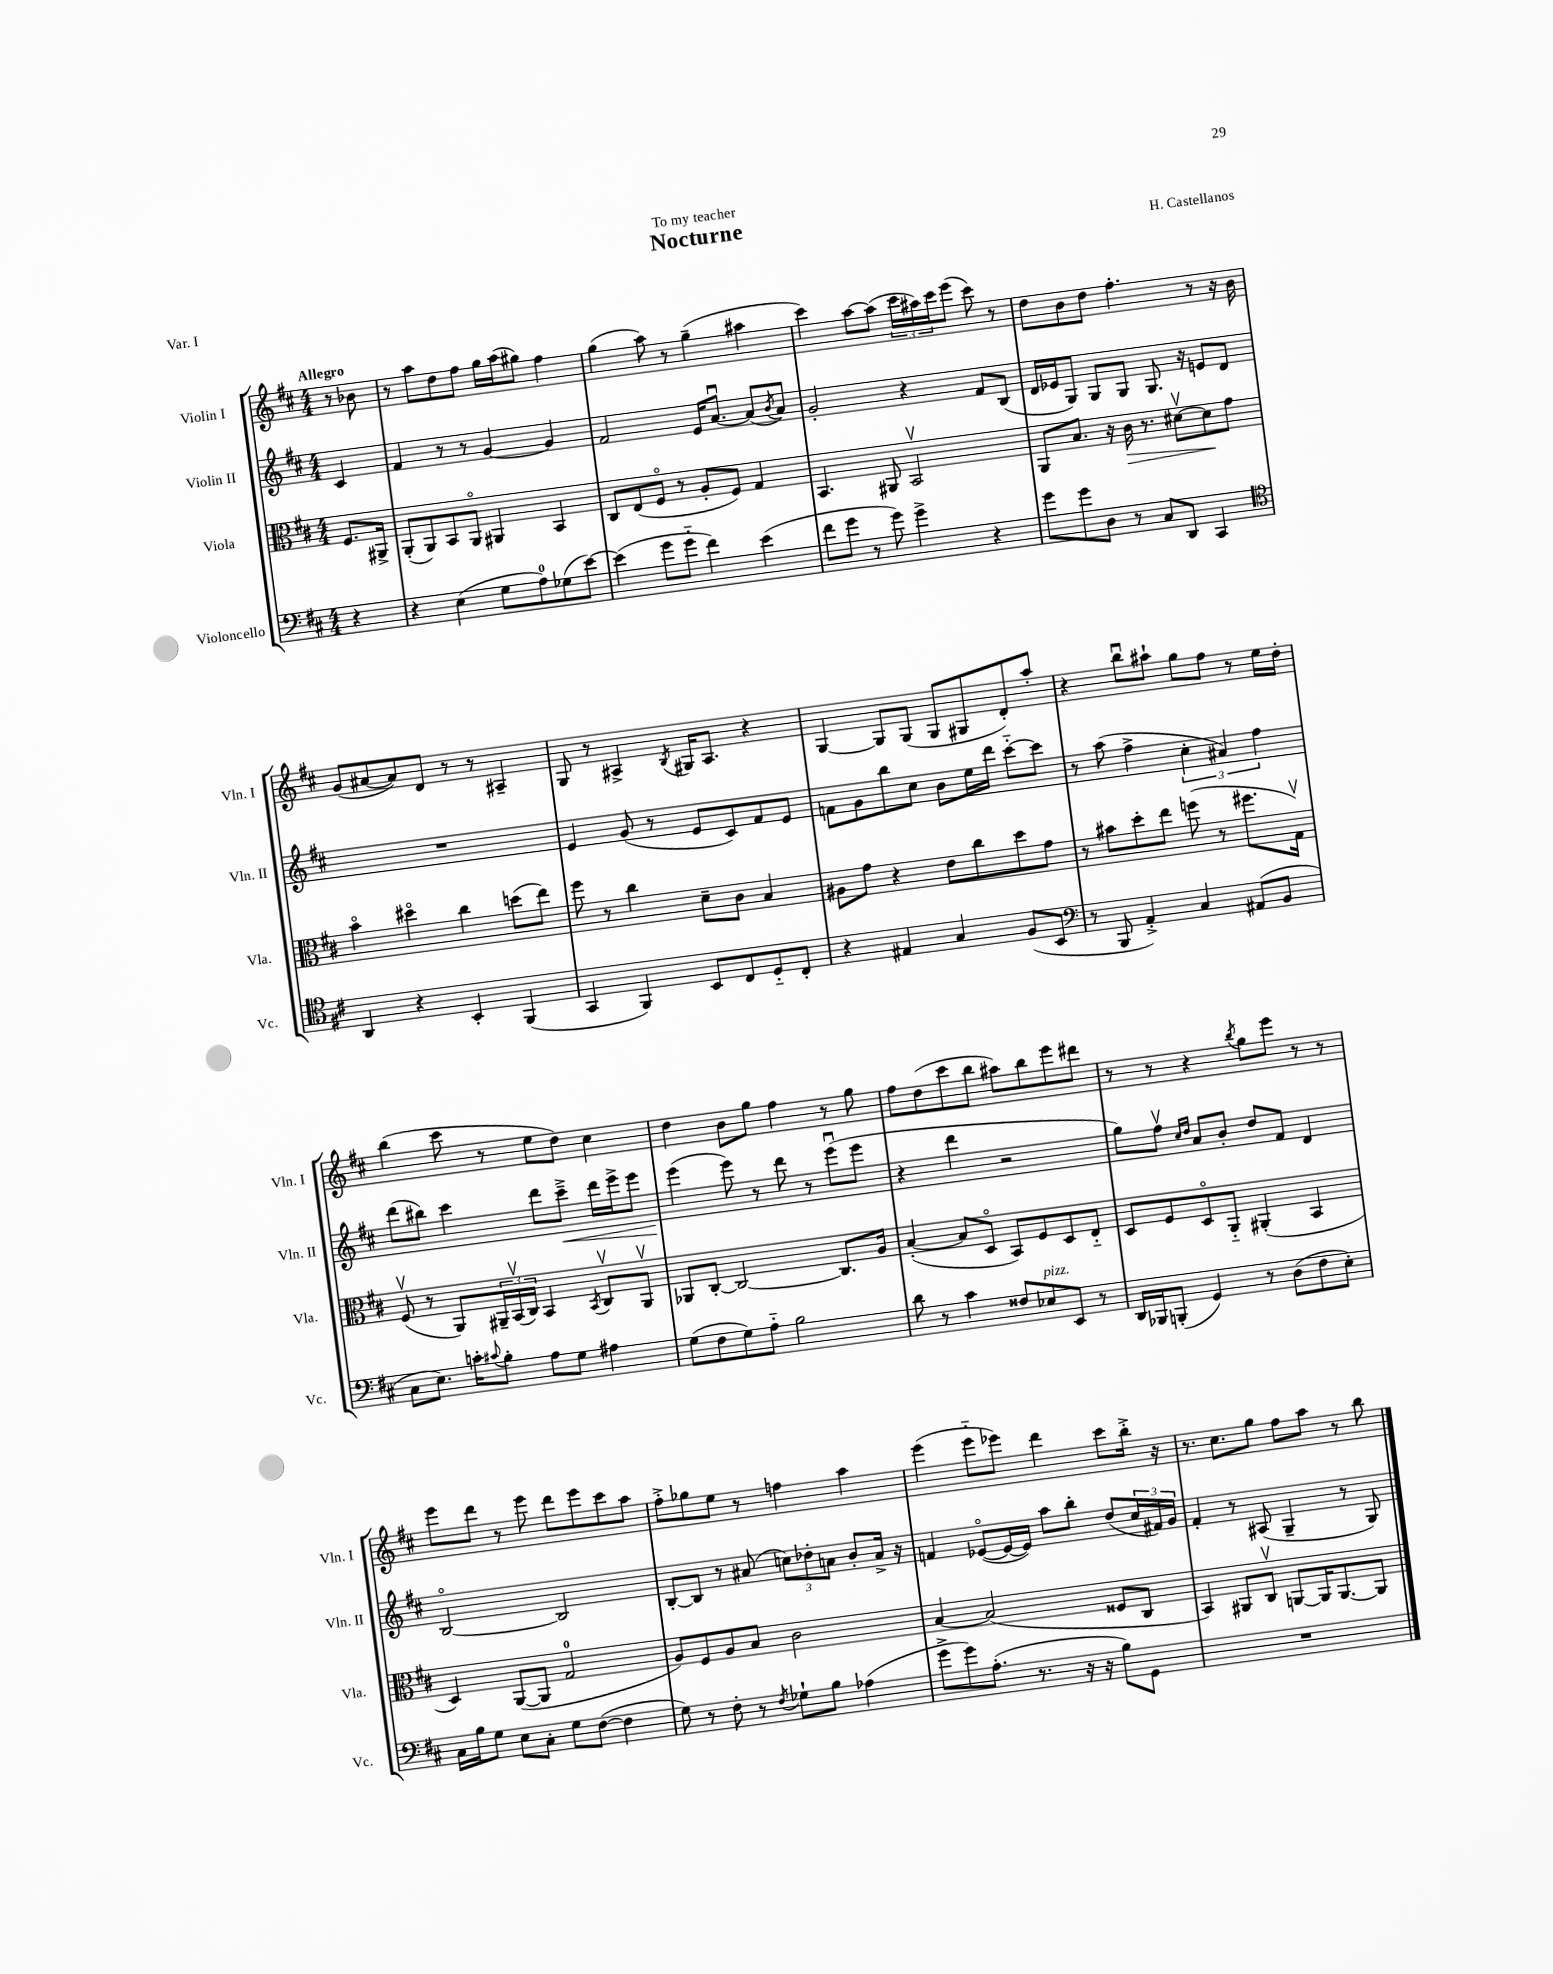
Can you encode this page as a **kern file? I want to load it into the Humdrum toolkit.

**kern	**kern	**kern	**kern
*staff4	*staff3	*staff2	*staff1
*clefF4	*clefC3	*clefG2	*clefG2
*k[f#c#]	*k[f#c#]	*k[f#c#]	*k[f#c#]
*M4/4	*M4/4	*M4/4	*M4/4
4r	8.F#	4c#	8r
.	.	.	8b-
.	16AA#^	.	.
=	=	=	=
4r	(8AA'	4f#	8r
.	8AA)	.	8aa
(4E	8BB	8r	8dd
.	8AAo	8r	8ff#
8G	4AA#	[4g	16gg
.	.	.	(16aa
8A)	.	.	8gg#)
(8G-	4BB	4g]	4ff#
[8e)	.	.	.
=	=	=	=
(4e]	8C#	2f#	(4gg
.	(8E	.	.
8g	8F#o	.	8aa)
8g'~	8r	.	8r
4f#)	8A'	16e	(4gg~
.	.	[8.au	.
.	8F#)	.	.
(4e	4G	(8a]	4aa#
.	.	8qb	.
.	.	8a)	.
=	=	=	=
8f#	4.BB	2g'	4ccc#)
8g	.	.	.
8r	.	.	[8aa
8g)	8AA#	.	(8aa]
4g^	2BBv	4r	24ccc#
.	.	.	24aa#)
.	.	.	24ccc#
.	.	.	(8eee
4r	.	8f#	8ccc#)
.	.	(8B	8r
=	=	=	=
8g	8AA	16d	8dd
.	.	16e-	.
8g	8.B	8G)	8b
8D	.	8G	8dd
.	16r	.	.
8r	16c#	8G	4.ff#'
.	8.r	.	.
8C#	.	8.G	.
8DD	[8d#v	.	.
.	.	16r	.
4CC#	8d#]	8e	8r
.	8g	8d	16r
.	.	.	16b
=	=	=	=
*clefC4	*	*	*
4AA	4bo	1r	(8g
.	.	.	[8a#
4r	4dd#o	.	8a#])
.	.	.	8d
4BB'	4cc#	.	8r
.	.	.	8r
(4FF#	(8dd	.	4A#~
.	8ee)	.	.
=	=	=	=
4GG	8ff#	4e	8G
.	8r	.	8r
4FF#)	4cc#	(8g	4A#^
.	.	8r	.
.	.	.	8qB
8BB	8d~	8e	16G#
.	.	.	8.A#
8C#	8c#	8c#)	.
8D'~	4B	8f#	4r
8C#'	.	8e	.
=	=	=	=
4r	8A#	8f	[4G
.	8g	8g	.
4E#	4r	8bb	8G]
.	.	8cc#	(8G
4G	8e	8b	8G
.	8cc#	16ee	8G#
.	.	16ddd	.
(8F#	8dd	[8ccc#'~	8d')
8BB	8g	8ccc#]	8aa'
=	=	=	=
*clefF4	*	*	*
8r	8r	8r	4r
8BBB	8b#	(8aa	.
4AA'^)	8dd'	4ff#^	8bbu
.	8ee	.	8aa#`
4C#	(8ff	6cc#'	8gg
.	8r	.	8ff#
.	.	6a#)	.
(8AA#	8.ff#	.	8r
.	.	6ff#	.
8BB	.	.	16ee
.	16Gv)	.	16dd'
=	=	=	=
8C#	(8F#v	(8ddd	(4bb
8.E)	8r	8bb#)	.
.	8AA)	4ccc#	8ccc#
16c'	.	.	.
8qqc#	.	.	.
8B'	24AA#~	.	8r
.	(24BBv	.	.
.	24C#)	.	.
8A	4BB	8ddd	8ee
8G	.	8ccc#~^	8dd)
.	8qBB	.	.
4A#	8C#v	16ddd	4cc#
.	.	16eee^	.
.	8AA#v	8eee	.
=	=	=	=
(8G	8AA-	(4eee	4dd
8F#	[8C#'	.	.
8G)	2C#_	8eee)	8b
8A'~	.	8r	8gg
2B	.	8ddd	4ff#
.	.	8r	.
.	8.C#]	(8eeeu	8r
.	.	8eee	8gg
.	16A	.	.
=	=	=	=
8d	([4B'	4r	8ff#
8r	.	.	(8dd
4c#	8B]	4ddd	8ccc#
.	8Do	.	8bb
8F##	8BB)	2r	8aa#)
8E-	8F#	.	8bb
8EE	8D	.	8eee
8r	8E'~	.	8ddd#
=	=	=	=
16DD	8D	8gg)	8r
16BBB-	.	.	.
(8BBB'	8F#	8ff#v	8r
.	.	16qqcc#	.
.	.	16qqdd	.
4GG)	8Do	8a	4r
.	8AA'~	8b'	.
.	.	.	8qbb
8r	(4AA#'	8dd	8gg
(8D	.	8f#	8eee
8F#	4BB	4d	8r
8E')	.	.	8r
=	=	=	=
16C#	4D)	[2Bo	8eee
16B	.	.	.
8G	.	.	8ddd
8E	([8AA	.	8r
8C#'	8AA]	.	8eee
8G	2G	2B]	8ddd
([8F#	.	.	8eee
4F#]	.	.	8ccc#
.	.	.	8aa
=	=	=	=
8G)	8A)	[8B'	8ff#'^
8r	8F#	8B]	8gg-
8F#'	8A	8r	8ee
8r	8B	(8a#	8r
8qF#	.	.	.
8G-`	2c#	12cc)	4ff
.	.	12dd-'	.
8B	.	.	.
.	.	12a	.
(4A-	.	8b'	4aa
.	.	16a^	.
.	.	16r	.
=	=	=	=
8g^	[4B	4f	(4eee
8g)	.	.	.
(8.A'	(2B]	([8e-o	8eee'~
.	.	16e-_	8eee-)
8.r	.	16e-])	.
.	.	8aa	4ddd
16r	.	8bb'	.
16r	.	.	.
8B)	8F##	(8dd	8ccc#
8GG	8C#	24cc#	16bb'^
.	.	24f#)	.
.	.	.	16r
.	.	24g	.
=	=	=	=
1r	4BB)	4f#'	8.r
.	.	.	8.cc#
.	8AA#	8r	.
.	8C#v	(8A#	8gg
.	[8AA	4G~	8ff#
.	16AA]	.	8aa
.	[8.AA	.	.
.	.	8r	8r
.	8AA]	8G)	8bb
==	==	==	==
*-	*-	*-	*-
